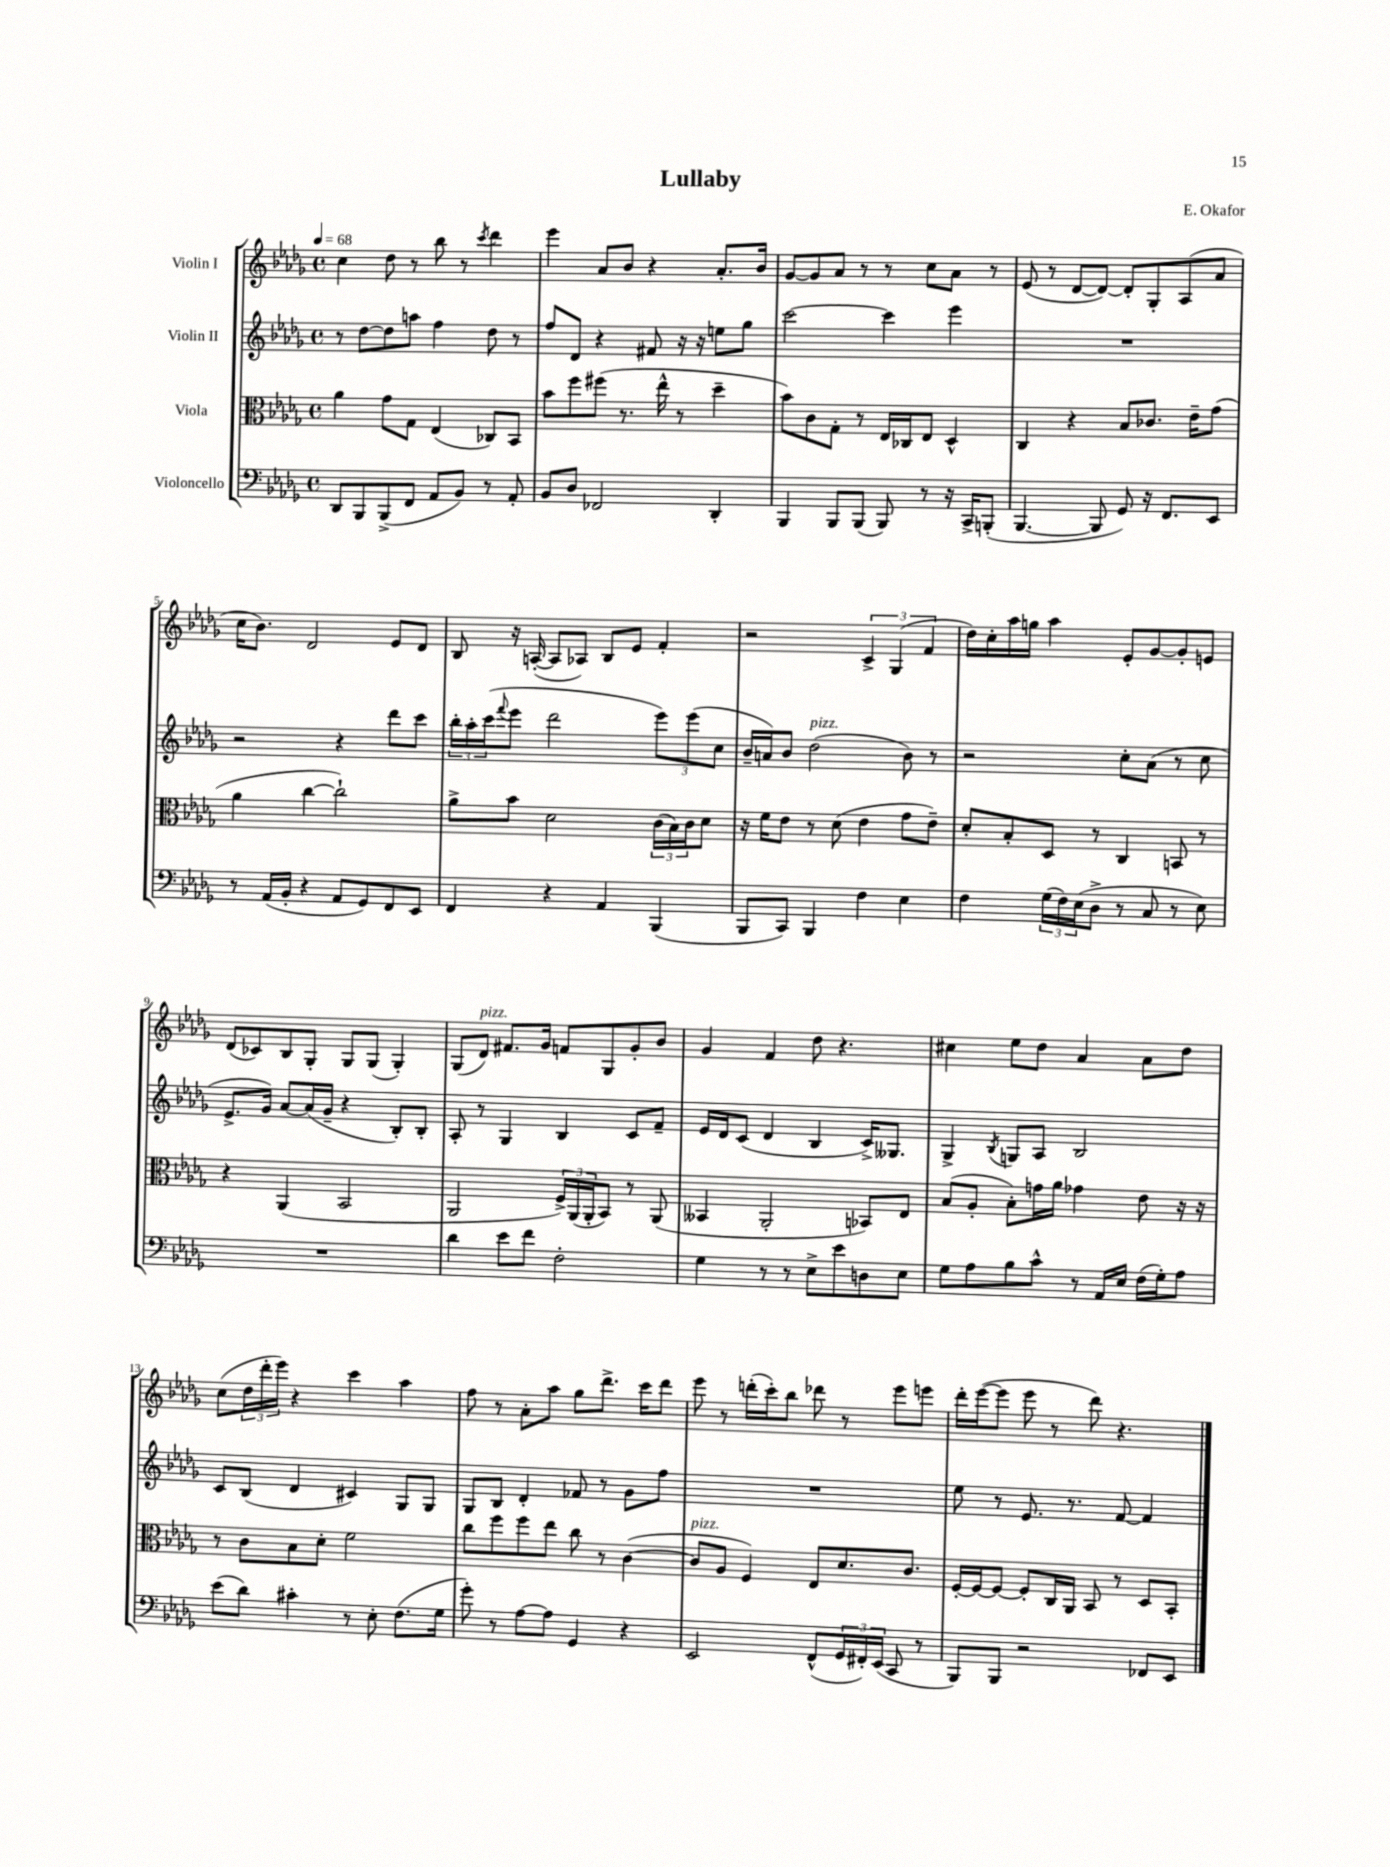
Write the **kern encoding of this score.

**kern	**kern	**kern	**kern
*staff4	*staff3	*staff2	*staff1
*clefF4	*clefC3	*clefG2	*clefG2
*k[b-e-a-d-g-]	*k[b-e-a-d-g-]	*k[b-e-a-d-g-]	*k[b-e-a-d-g-]
*M4/4	*M4/4	*M4/4	*M4/4
*met(c)	*met(c)	*met(c)	*met(c)
*MM68	*MM68	*MM68	*MM68
8DD-/L	4a-\	8r	4cc\
8BBB-/	.	[8dd-\L	.
(8BBB-^/	8g-\L	8dd-\]	8dd-\
8FF/J	8G-\J	8aa\J	8r
8AA-/L	(4E-/	4ff\	8bb-\
8BB-/J)	.	.	8r
.	.	.	8qccc/
8r	8C-/L)	8dd-\	4ddd-\
8AA-'/	8BB-/J	8r	.
=	=	=	=
8BB-/L	8b-\L	8ff/L	4eee-\
8D-/J	8ff\	8d-/J	.
2FF-/	(8ff#\J	4r	8a-/L
.	8.r	.	8b-/J
.	.	8f#/	4r
.	16ee-^^\	.	.
.	8r	16r	.
.	.	16r	.
4DD-'/	4dd-~\	8ee\L	8.a-'/L
.	.	8gg-\J	.
.	.	.	16b-/Jk
=	=	=	=
4BBB-/	8b-\L)	[2ccc\	[8g-/L
.	8c\	.	8g-/]
8BBB-/L	8G-'\J	.	8a-/J
(8BBB-/J	8r	.	8r
8BBB-/)	16E-/LL	4ccc\]	8r
.	16C-/J	.	.
8r	8E-/J	.	8cc\L
16r	4D-^^/	4eee-\	8a-\J
16CC^/LK	.	.	.
(8BBB'/J	.	.	8r
=	=	=	=
[4.BBB-/	4C/	1r	(8e-/
.	.	.	8r
.	4r	.	[8d-/L
8BBB-/]	.	.	8d-/_J)
8GG-/)	8B-/L	.	8d-'/]L
16r	8.c-/J	.	8G-'/
8.FF/L	.	.	.
.	.	.	(8A-/
.	16e-~\LK	.	.
8EE-/J	(8g-\J	.	8a-/J
=	=	=	=
8r	4a-\	2r	16cc\LK
.	.	.	8.b-\J)
(16AA-/LL	.	.	.
16BB-'/JJ	.	.	.
4r	[4cc\	.	2d-/
8AA-/L	2cc`\])	4r	.
8GG-/)	.	.	.
8FF/	.	8ddd-\L	8e-/L
8EE-/J	.	8ccc\J	8d-/J
=	=	=	=
4FF/	8a-^\L	24bb-'\LL	8B-/
.	.	24aa-'\	.
.	.	(24ccc\J	.
.	.	8qqfff/	.
.	8b-\J	8eee-\J	16r
.	.	.	([16A'/
4r	2d-\	2ddd-\	8A/]L
.	.	.	8A-/J)
4AA-/	.	.	8B-/L
.	.	.	8e-/J
(4BBB-/	(24c\LL	12eee-\L)	4f'/
.	24B-\)	.	.
.	24c\J	(12eee-\	.
.	8d-\J	.	.
.	.	12cc\J	.
=	=	=	=
8BBB-/L	16r	16b-~/LL	2r
.	16f\LK	16a/J)	.
8CC/J)	8e-\J	8b-/J	.
4BBB-/	8r	(2dd-\	.
.	(8d-\	.	.
4F\	4e-\	.	6c^/
.	.	.	(6G-/
4E-\	8g-\L	8b-\)	.
.	.	.	6f/
.	8e-~\J)	8r	.
=	=	=	=
4F\	8d-'/L	2r	16dd-\LL)
.	.	.	16cc'\
.	8B-'/	.	16aa-\
.	.	.	16gg\JJ
(24G-\LL	8D-/J	.	4aa-\
24F\)	.	.	.
(24E-\J	.	.	.
8D-^\J	8r	.	.
8r	4C/	8cc'\L	8e-'/L
8C/	.	(8a-\J	[8g-/
8r	8BB/	8r	8g-'/]
8E-\)	8r	8cc\	8e/J
=	=	=	=
1r	4r	8.e-^/L	(8d-/L
.	.	.	8c-/)
.	.	16g-/Jk)	.
.	(4AA-/	[8a-/L	8B-/
.	.	(16a-/]L	8G-'/J
.	.	16g-~/JJ	.
.	2BB-/	4r	8G-/L
.	.	.	(8G-/J
.	.	8B-'/L)	4G-'/)
.	.	8B-'/J	.
=	=	=	=
4d-\	2AA-/	8A-'/	(8G-/L
.	.	8r	8d-/J)
8e-\L	.	4G-/	8.f#/L
8f\J	.	.	.
.	.	.	16g-/Jk
2F'\	24F^/LL)	4B-/	8f/L
.	(24AA-/	.	.
.	24AA-'/J	.	.
.	8BB-/J)	.	8G-/
.	8r	8c/L	8g-'/
.	(8AA-/	8f~/J	8b-/J
=	=	=	=
4G-\	4BB--/	16e-/LL	4g-/
.	.	16d-/J	.
.	.	(8c/J	.
8r	2AA-'/	4d-/	4f/
8r	.	.	.
8E-^\L	.	4B-/	8dd-\
8e-\	.	.	4.r
8D\	8BB-/L)	16c^/LK)	.
.	.	8.G--/J	.
8E-\J	8E-/J	.	.
=	=	=	=
8G-\L	(8B-/L	4G-^/	4cc#\
8A-\	8A-'/J	.	.
.	.	8qB-/	.
8B-\	8B-'\L)	8G/L	8ee-\L
8c^^\J	16g\L	8A-/J	8dd-\J
.	16a-\JJ	.	.
8r	4g-\	2B-/	4a-/
16AA-/LL	.	.	.
16E-/JJ	.	.	.
(16F\LL	8e-\	.	8a-\L
16G-'\J)	.	.	.
8A-\J	16r	.	8dd-\J
.	16r	.	.
=	=	=	=
(8e-\L	8r	8c/L	(8cc\L
8d-\J)	8c\L	(8B-/J	24dd-\L
.	.	.	24ddd-'\
.	.	.	24eee-\JJ)
4c#'\	8B-\	4d-/	4r
.	8d-'\J	.	.
8r	2f\	4c#/)	4ccc\
8E-'\	.	.	.
(8.F\L	.	8G-/L	4aa-\
.	.	8G-/J	.
16G-\Jk	.	.	.
=	=	=	=
8g-'\)	8cc\L	8G-/L	8ff\
8r	8ff\	8B-/J	8r
[8A-\L	8ff\	4d-'/	8a-'\L
8A-\]J	8ee-\J	.	8aa-\J
4GG-/	8cc\	8f-/	8gg-\L
.	8r	8r	8.ddd-^\J
4r	([4c\	8g-\L	.
.	.	.	16ccc\LK
.	.	8ff\J	8ddd-\J
=	=	=	=
2EE-/	8c/]L	1r	8eee-\
.	8A-/J	.	8r
.	4F/)	.	(16ddd'\LL
.	.	.	16ccc'\J)
.	.	.	8bb-\J
(8FF^^/L	8E-/L	.	8ddd-\
24GG-/L	8.d-/	.	8r
24FF#'/)	.	.	.
(24EE-/JJ	.	.	.
8CC/	.	.	8eee-\L
.	8.c/J	.	.
8r	.	.	8eee\J
=	=	=	=
8BBB-/L)	[16F'/LL	8ee-\	16ddd-'\LL
.	16F/_J	.	([16eee-\J
8BBB-/J	8F/_J	8r	8eee-\]J
2r	8F'/]L	8.e-/	8eee-\
.	16C/L	.	8r
.	16AA-/JJ	8.r	.
.	8BB-/	.	8ddd-\)
.	8r	[8f/	4.r
8FF-/L	8D-/L	4f/]	.
8EE-/J	8BB-'/J	.	.
==	==	==	==
*-	*-	*-	*-
